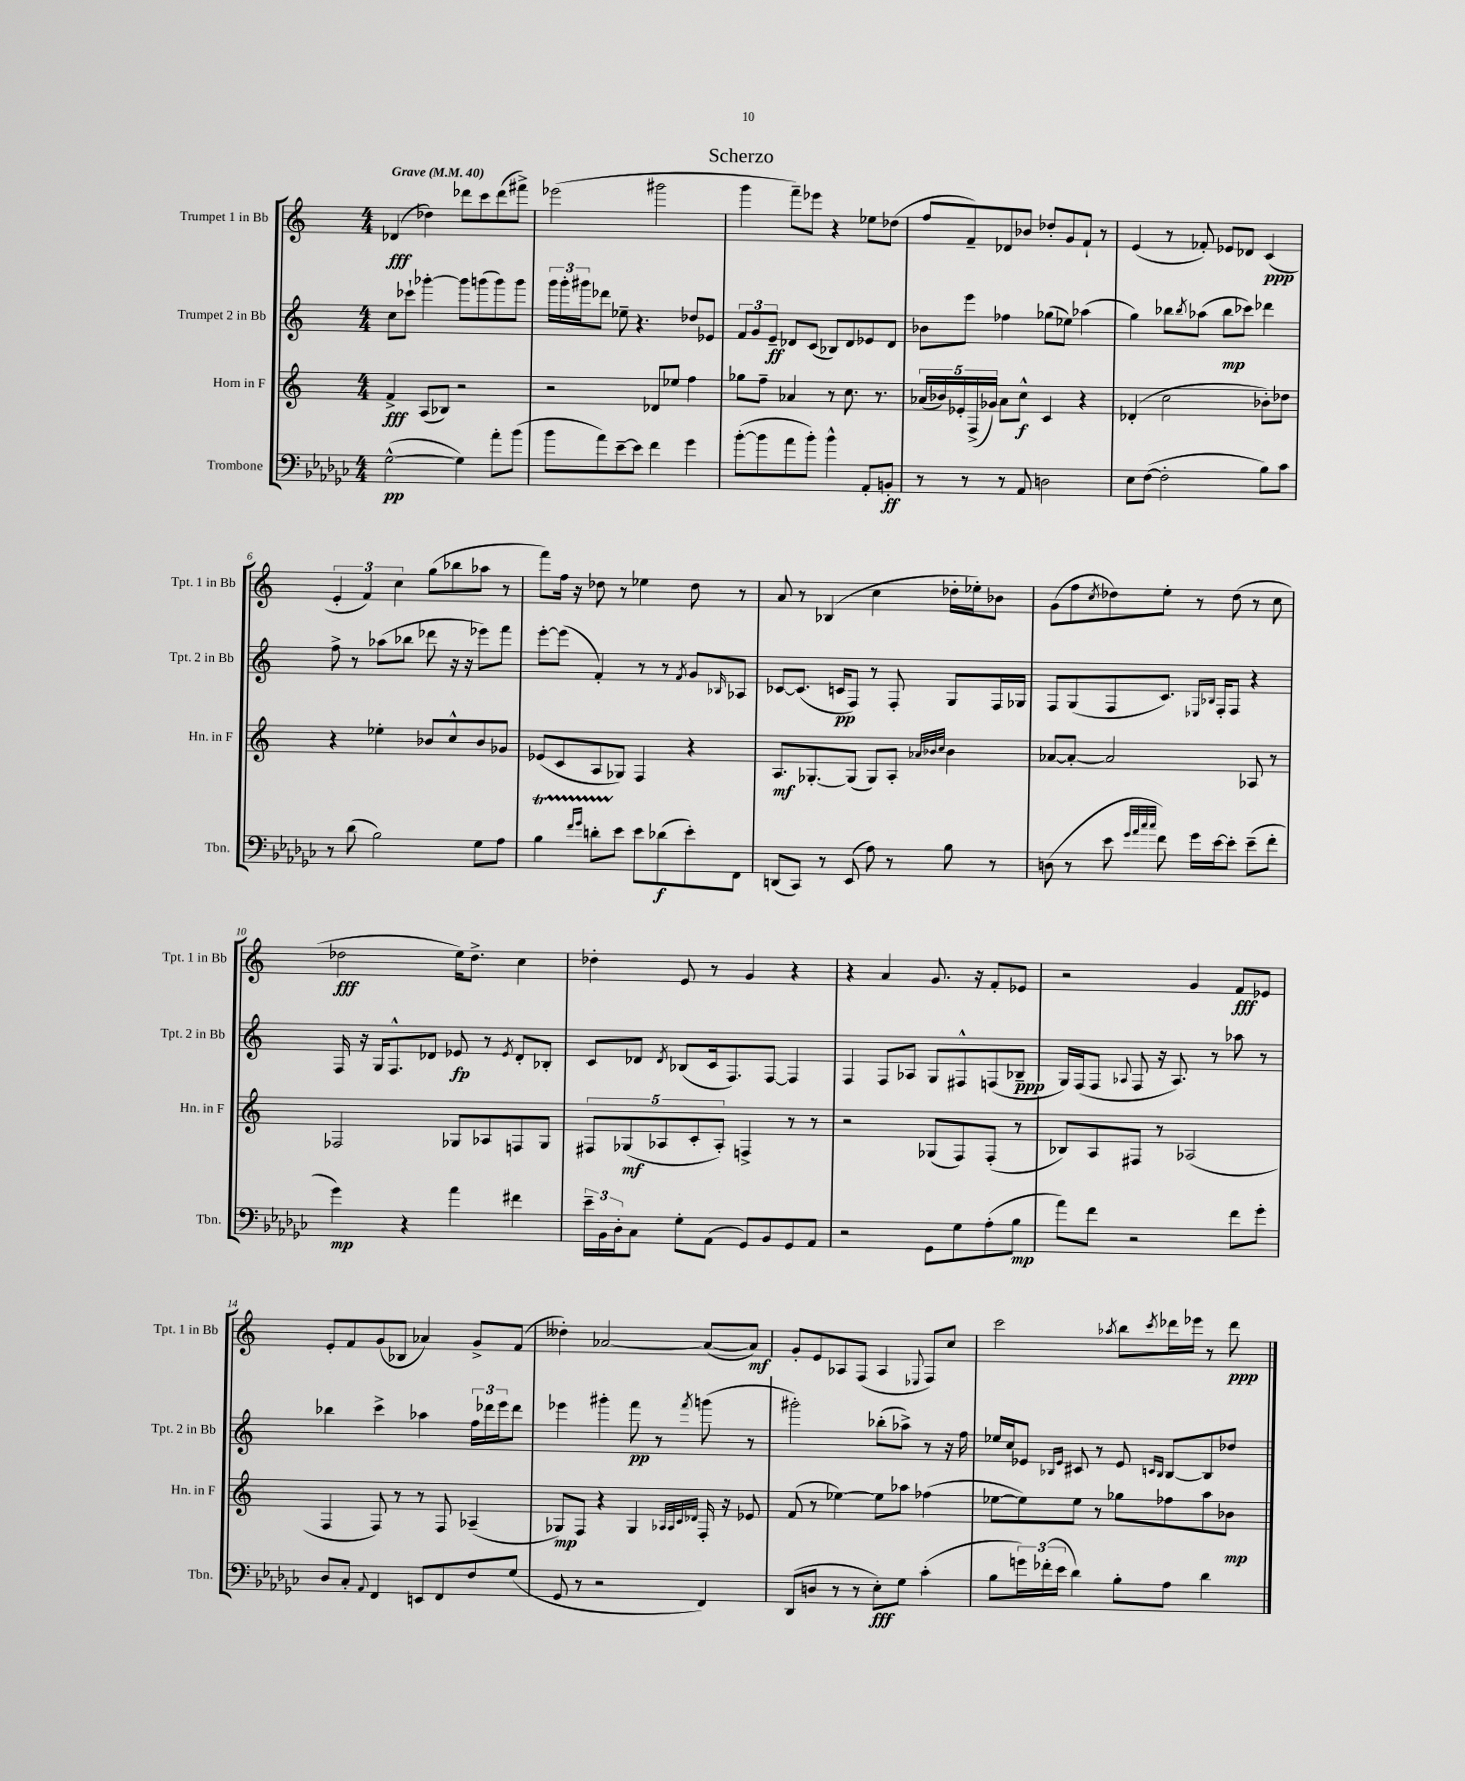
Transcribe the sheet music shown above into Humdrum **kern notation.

**kern	**kern	**kern	**kern
*staff4	*staff3	*staff2	*staff1
*clefF4	*clefG2	*clefG2	*clefG2
*k[b-e-a-d-g-c-]	*k[]	*k[]	*k[]
*M4/4	*M4/4	*M4/4	*M4/4
*MM40	*MM40	*MM40	*MM40
([2G-^^	4f^	8cc	(4d-
.	.	8ccc-`	.
.	(8A	[4ggg-'	4dd-)
.	8B-)	.	.
4G-])	2r	8ggg-]	8ddd-
.	.	(8ggg	8ccc
8a-'	.	8ggg)	(8ddd-
(8b-	.	8ggg	8fff#^)
=	=	=	=
8b-	2r	24ggg	(2eee-
.	.	24ggg'	.
.	.	24ggg#	.
8a-)	.	8ddd-	.
[8e-~	.	8ee-~	.
8e-]	.	4.r	.
4f	8d-	.	2ggg#
.	8ee-	.	.
4g-	4ff	8dd-	.
.	.	8e-	.
=	=	=	=
([8b-'	8gg-	12f	4ggg
.	.	12g	.
8b-]	8ff~	.	.
.	.	12e~	.
8a-	4a-	8d-	8fff~)
8b-')	.	(8c	8eee-
4b-^^	8r	8B-)	4r
.	8.cc	8d-	.
8AA-'	.	8e-	8ee-
.	8.r	.	.
8BB'	.	8d-	(8dd-
=	=	=	=
8r	(20a-	8b-	8ff
.	20b-)	.	.
.	20e-'	.	.
8r	.	8eee	8f~)
.	(20F^	.	.
.	20g-)	.	.
8r	8a-	4ff-	8d-
8AA-	8cc^^	.	8b-
2D	4c	(8gg-	8dd-'
.	.	8ee-)	8g
.	4r	(4aa-	8f`
.	.	.	8r
=	=	=	=
8E-	(4d-'	4gg)	(4e
([8F	.	.	.
2F']	2cc	8bb-	8r
.	.	8qbb-	.
.	.	(8aa-	8f-')
.	.	8bb-	8e-
.	.	8ccc-)	8d-
8B-)	8b-')	4ddd-	(4c
8c-	8dd-	.	.
=	=	=	=
8r	4r	8ff^	6e'
(8d-	.	8r	.
.	.	.	6f)
2B-)	4ee-'	(8aa-	.
.	.	.	6cc
.	.	8bb-	.
.	8b-	8ddd-	(8gg
.	8cc^^	16r	8bb-
.	.	16r	.
8G-	8b-	8eee-)	8aa-
8A-	8g-	8fff	8r
=	=	=	=
4B-	(8e-	[8eee'	8fff)
.	8c	(8eee]	16ff
.	.	.	16r
16qqf	.	.	.
16qqg-	.	.	.
8d'	8A	4f')	8dd-
8e-	8G-)	.	8r
8e-	4F	8r	4ee-
(8d-	.	8r	.
.	.	8qf	.
8e-')	4r	8g	8dd-
.	.	16qqB-	.
8FF	.	8A-	8r
=	=	=	=
(8DD	8.A	[8c-	8a
8CC-)	.	(8.c-]	8r
.	[8.G-'	.	.
8r	.	.	(4B-
.	.	16c	.
(8EE-	(8G-]	8F)	.
8A-)	8G-)	8r	4cc
8r	8A'	8F'	.
.	32qqa-	.	.
.	32qqb-	.	.
.	32qqcc	.	.
8B-	4b-	8G	16dd-'
.	.	.	16ee-')
8r	.	16F	8b-
.	.	16G-	.
=	=	=	=
(8D	[8a-	8F	(8g
8r	8a-'_	(8G	8ff
.	.	.	8qcc
8e-	2a-]	8F	8dd-)
32qqg-	.	.	.
32qqa-	.	.	.
32qqcc-	.	.	.
32qqcc-	.	.	.
8f)	.	8.c)	8ee'
16g-	.	.	8r
.	.	16qqE-	.
.	.	16qqB-	.
[16e-	.	16F'	.
8e-']	.	8F	(8dd-
(8e-~	8A-	4r	8r
8f'	8r	.	8cc
=	=	=	=
4g-)	2F-	16F	2dd-
.	.	16r	.
.	.	16G	.
.	.	8.F^^	.
4r	.	.	.
.	.	8d-	.
4a-	8G-	8e-	16ee)
.	.	.	8.dd-^
.	8A-	8r	.
.	.	8qe-	.
4f#	8F	8d-'	4cc
.	8G-	8B-'	.
=	=	=	=
24e-~	10F#	8c	4dd-'
24BB-	.	.	.
24D-'	.	.	.
.	(10G-	.	.
8C-	.	8d-	.
.	10A-	.	.
.	.	8qd-	.
8G-'	.	(8B-	8e
.	10c'	.	.
(8AA-	.	16c	8r
.	10A-')	.	.
.	.	8.F)	.
8GG-)	4F^	.	4g
8BB-	.	[8F	.
8GG-	8r	4F]	4r
8AA-	8r	.	.
=	=	=	=
2r	2r	4F	4r
.	.	8F	4a
.	.	8A-	.
8GG-	(8G-	8G	8.g
8G-	8F)	8F#^^	.
.	.	.	16r
(8A-'	(8F'	(8F	8f'
8B-	8r	8B-~	8e-
=	=	=	=
8a-)	8B-)	16G)	2r
.	.	(16F	.
8f	8A	8F	.
.	.	8qqA-	.
2r	8F#	8F	.
.	8r	16r	.
.	.	8.A-)	.
.	(2A-	.	4g
.	.	8r	.
8f	.	8aa-	8f
8g-'	.	8r	8e-
=	=	=	=
8D-	4F	4bb-	8e'
8C-'	.	.	8f
8qqAA-	.	.	.
4FF	8F)	4ccc^	(8g
.	8r	.	8B-
8EE	8r	4aa-	4a-)
8FF	8F	.	.
8F	(4A-~	24ff	8g^
.	.	24ddd-	.
.	.	24eee	.
(8G-	.	8ddd-	(8f
=	=	=	=
8GG-	8G-)	4eee-	4dd--')
8r	8F	.	.
2r	4r	4ggg#'	[2a-
.	4G-	8fff	.
.	.	8r	.
.	32qqA-	.	.
.	32qqA-	.	.
.	32qqc	.	.
.	32qqd-	8qfff	.
4FF)	16F'	(8ggg	(8a-_
.	16r	.	.
.	8e-	8r	8a-])
=	=	=	=
(8DD-	(8f	2ggg#')	8g'
8D	8r	.	8e
8r	[4ee-)	.	8A-
8r	.	.	(8F
8E-')	8ee-]	(8bb-'	4A-
8G-	8aa-	8aa-^)	.
.	.	.	8qqE-
(4c-'	(4ff-	8r	8F)
.	.	16r	8cc
.	.	16ff	.
=	=	=	=
8B-	[8ee-	16ee-	2ccc
.	.	16cc	.
24g)	8ee-])	8e-	.
(24f-'	.	.	.
24e-	.	.	.
.	.	16qqB-	.
.	.	16qqe-	.
4d-)	8ee-	8c#	.
.	8r	8r	.
.	.	.	8qaa-
8B-'	8gg-	8e-	8bb
.	.	16qqc	.
.	.	16qqB-	8qccc
8A-	8ff-	[8B-	16ddd-
.	.	.	16eee-
4d-	8aa	8B-]	8r
.	8b-	8dd-	8ddd-
==	==	==	==
*-	*-	*-	*-
